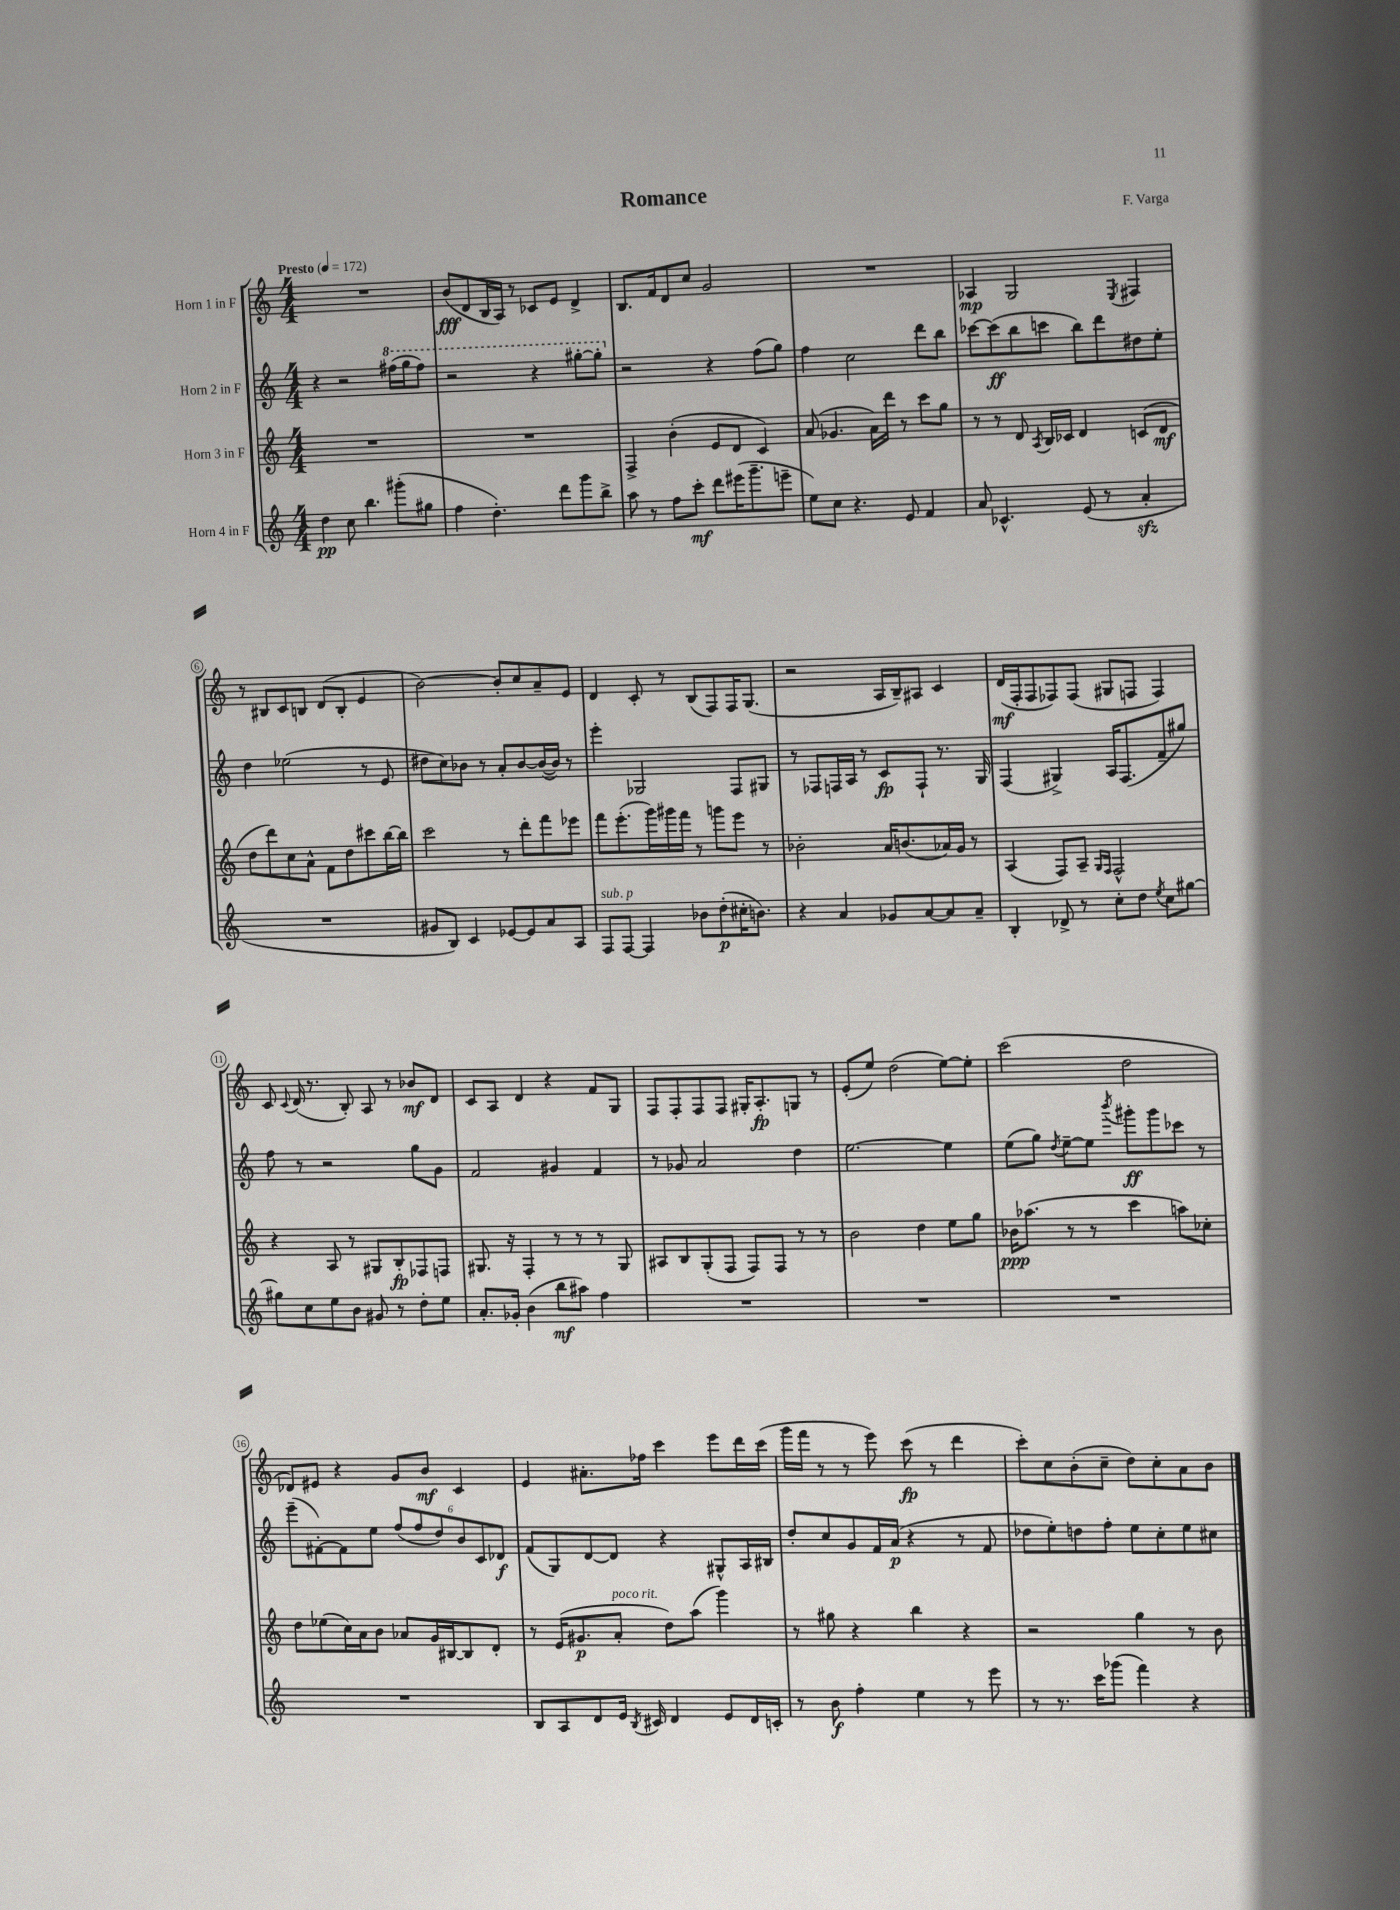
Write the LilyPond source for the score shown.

\header { title = "Romance" composer = "F. Varga" }
<<
\new StaffGroup <<
\new Staff = "s0" \with { instrumentName = "Horn 1 in F" } {
    \clef treble \key c \major \numericTimeSignature \time 4/4 \tempo "Presto" 4 = 172
    \autoBeamOff R1 |
    b'8[\fff( d'8 b16 a16]) r8 ces'8[ e'8] d'4-> |
    b8.[ f'16 d'8 c''8] g'2 |
    R1 |
    aes4\mp g2 \acciaccatura { e8 } fis4 |
    r8 bis8[ c'8 b8] d'8[( b8]-. e'4 |
    b'2~) b'8[-. c''8 a'8-- e'8] |
    d'4 c'8-. r8 b8[( f8) f16 g8.]( |
    r2 a16[ b16--) ais8] c'4 |
    d'16[\mf( f16-. f8 fes8) fes8]( gis8[ f8] f4) |
    c'8 \appoggiatura { c'8 } d'16( r8. b8-.) a8 r8 bes'8[\mf d'8] |
    c'8[ a8] d'4 r4 f'8[ g8] |
    f8[ f8-. f8 f8] gis16[-. a8.-.\fp g8] r8 |
    e'8[-.( e''8]) d''2( e''8[~) e''8]-. |
    c'''2( d''2 |
    des'8[) eis'8] r4 g'8[ b'8]\mf c'4 |
    e'4 ais'8.[-. fes''16] c'''4 e'''8[ d'''16 c'''16]( |
    g'''16[ f'''16] r8 r8 e'''8) c'''8\fp( r8 d'''4 |
    c'''8[-.) c''8 b'8-.( c''8]-- d''8[) c''8-. a'8 b'8] \bar "|." |
}
\new Staff = "s1" \with { instrumentName = "Horn 2 in F" } {
    \clef treble \key c \major \numericTimeSignature \time 4/4
    \autoBeamOff r4 r2 \ottava #1 fis'''16[( g'''16 fis'''8]) |
    r2 r4 gis'''8[~-. gis'''8]-. \ottava #0 |
    r2 r4 f''8[( g''8]) |
    f''4 c''2 d'''8[ b''8] |
    ces'''8[~ ces'''8\ff( b''8 c'''8] b''8[) d'''8 dis''8 e''8]-. |
    d''4 ees''2( r8 e'8 |
    dis''8[ c''8) bes'8] r8 a'8[-. bes'8~ bes'16~( bes'16]) r8 |
    e'''4-. ges2 f8[ gis8] |
    r8 fes8[ f16 a16] r8 c'8[\fp f8]-! r8. g16 |
    f4( gis4->) a16[ f8.( f'8-- gis''8]) |
    f''8 r8 r2 g''8[ g'8] |
    f'2 gis'4 f'4 |
    r8 ges'8 a'2 d''4 |
    e''2.~ e''4 |
    e''8[( g''8]) \acciaccatura { d''8 } e''8[~-- e''8] \acciaccatura { b'''8 } gis'''8[-.\ff gis'''8 ces'''8] r8 |
    e'''8[--( fis'8~-.) fis'8 e''8] \tuplet 6/4 { f''8[( f''8 d''8) b'8 c'8 des'8]\f } |
    f'8[( g8) d'8~ d'8] r4 gis8[-^ a16 bis16] |
    d''8[-. c''8 g'8 f'16 a'16]\p( r4 r8 f'8 |
    des''8[ e''8-.) d''8 f''8]-. e''8[ c''8-. e''8 cis''8] \bar "|." |
}
\new Staff = "s2" \with { instrumentName = "Horn 3 in F" } {
    \clef treble \key c \major \numericTimeSignature \time 4/4
    \autoBeamOff R1 |
    R1 |
    f4-> b'4-.( e'8[ d'8] c'4) |
    a'8( ges'4. a'16[) d'''16] r8 c'''8[ g''8] |
    r8 r8 d'8 \acciaccatura { a8 } b16[ ces'16] d'4 c'8[( d'8]\mf |
    d''8[ d'''8) c''8 a'8]-^ f'8[ d''8 cis'''8 b''16~ b''16] |
    c'''2 r8 d'''8[-. f'''8 ees'''8] |
    f'''8[ e'''8.-.( g'''16) gis'''16 f'''16] r8 g'''8[ e'''8] r8 |
    bes'2-. a'16[ b'8.( aes'16) g'16] r8 |
    a4( f8[) a8]-- \grace { g16[ f16] } f2-^ |
    r4 a8 r8 gis8[ b8-.\fp fes8 f8] |
    gis8. r16 f4-. r8 r8 r8 gis8 |
    ais8[ b8 g8-.( f8] f8[) f8] r8 r8 |
    b'2 d''4 e''8[ g''8] |
    bes'16[\ppp aes''8.]( r8 r8 c'''4 a''8[) ces''8]-. |
    d''8[ ees''8( c''16) a'16 b'8] aes'8[ g'16 bis16~ bis8 d'8]-. |
    r8 e'16[( gis'8.\p a'8]-.^\markup { \italic "poco rit." } d''8[) a''8]( g'''4) |
    r8 gis''8 r4 b''4 r4 |
    r2 g''4 r8 b'8 \bar "|." |
}
\new Staff = "s3" \with { instrumentName = "Horn 4 in F" } {
    \clef treble \key c \major \numericTimeSignature \time 4/4
    \autoBeamOff d''4\pp c''8 b''4. gis'''8[-.( gis''8] |
    f''4 d''4.-.) d'''8[ g'''8 b''8]-> |
    a''8 r8 f''8[ c'''8]-.\mf d'''8[ eis'''16( g'''8.-- e'''8]-- |
    e''8[) c''8] r4. e'8 f'4 |
    a'8 ces'4.-^ e'8( r8 a'4-.\sfz |
    R1 |
    gis'8[ b8]) c'4 ees'8[~ ees'8 a'8 a8] |
    f8[^\markup { \italic "sub. p" } f8]~ f4 bes'8[ d''8-.\p( cis''16-. b'8.]) |
    r4 a'4 ges'8[ a'8~ a'8 a'8]-- |
    b4-. des'8-> r8 c''8[-. d''8] \acciaccatura { e''8 } c''8[ gis''8]~ |
    gis''8[ c''8 e''8 b'8] gis'8 r8 d''8[-. e''8] |
    a'8.[-. ges'16]-. b'4( b''8[\mf ais''8]) f''4 |
    R1 |
    R1 |
    R1 |
    R1 |
    b8[ a8 d'8 e'16] \acciaccatura { b8 } cis'16 d'4 e'8[ d'16 c'16]-. |
    r8 b'8\f f''4-. e''4 r8 e'''8 |
    r8 r8. c'''16[ ges'''8]( f'''4) r4 \bar "|." |
}
>>
>>
\layout { \context { \Score \override BarNumber.stencil = #(make-stencil-circler 0.1 0.3 ly:text-interface::print) } }
